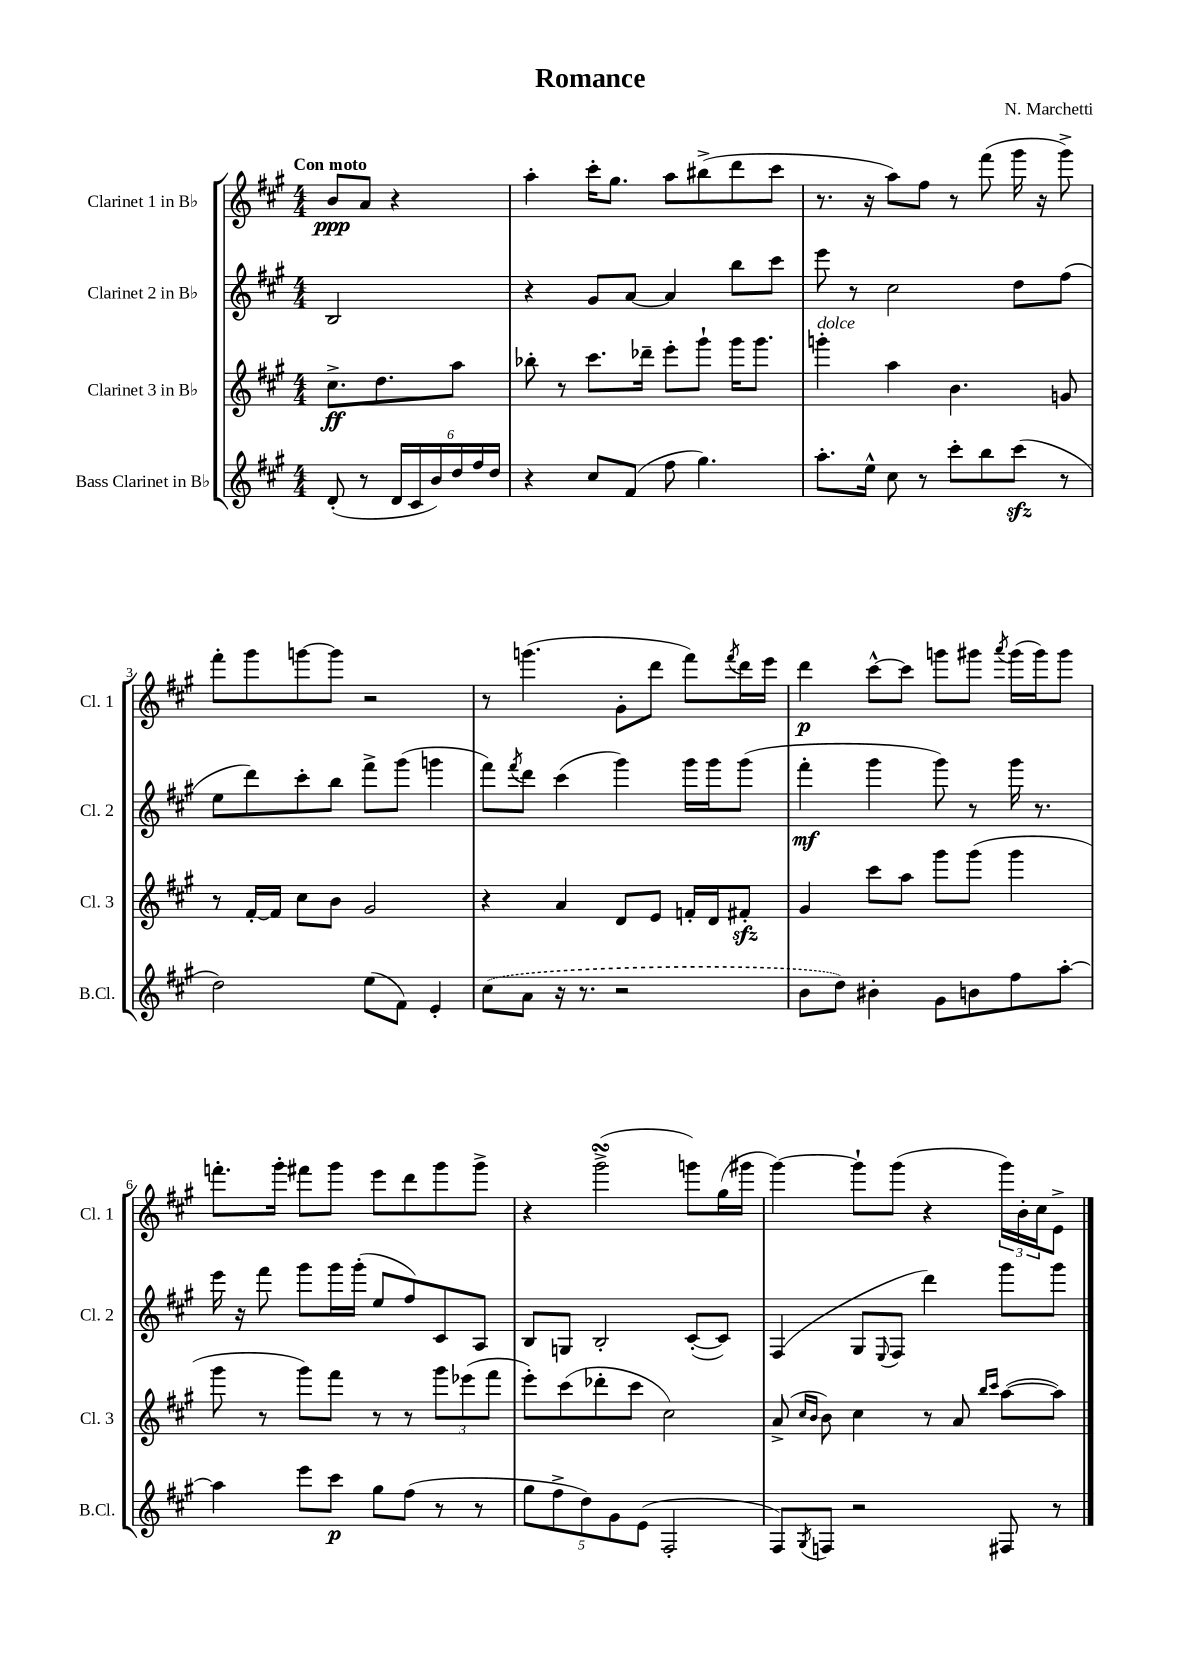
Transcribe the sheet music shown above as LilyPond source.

\header { title = "Romance" composer = "N. Marchetti" }
<<
\new StaffGroup <<
\new Staff = "s0" \with { instrumentName = "Clarinet 1 in Bb" shortInstrumentName = "Cl. 1" } {
    \clef treble \key a \major \numericTimeSignature \time 4/4 \partial 2 \tempo "Con moto"
    b'8\ppp a'8 r4 |
    a''4-. cis'''16-. gis''8. a''8 bis''8->( d'''8 cis'''8 |
    r8. r16 a''8) fis''8 r8 fis'''8( gis'''16 r16 gis'''8->) |
    fis'''8-. gis'''8 g'''8~ g'''8 r2 |
    r8 g'''4.( gis'8-. d'''8 fis'''8) \acciaccatura { fis'''8 } d'''16 e'''16 |
    d'''4\p cis'''8~-^ cis'''8 g'''8 gis'''8 \acciaccatura { a'''8 } gis'''16( gis'''16) gis'''8 |
    f'''8.-. gis'''16-. fis'''8 gis'''8 e'''8 d'''8 gis'''8 gis'''8-> |
    r4 gis'''2->\turn( g'''8) gis''16( gis'''16 |
    gis'''4~) gis'''8-! gis'''8( r4 \tuplet 3/2 { gis'''16) b'16-. cis''16 } e'8-> \bar "|." |
}
\new Staff = "s1" \with { instrumentName = "Clarinet 2 in Bb" shortInstrumentName = "Cl. 2" } {
    \clef treble \key a \major \numericTimeSignature \time 4/4 \partial 2
    b2 |
    r4 gis'8 a'8~ a'4 b''8 cis'''8 |
    e'''8 r8 cis''2 d''8 fis''8( |
    e''8 d'''8) cis'''8-. b''8 fis'''8-> gis'''8( g'''4 |
    fis'''8) \acciaccatura { fis'''8 } d'''8 cis'''4( gis'''4) gis'''16 gis'''16 gis'''8( |
    fis'''4-.\mf gis'''4 gis'''8) r8 gis'''16 r8. |
    e'''16 r16 fis'''8 gis'''8 gis'''16 gis'''16-.( e''8 fis''8) cis'8 a8 |
    b8 g8 b2-. cis'8~-.( cis'8) |
    fis4( gis8 \appoggiatura { e8 } fis8 d'''4) gis'''8 gis'''8 \bar "|." |
}
\new Staff = "s2" \with { instrumentName = "Clarinet 3 in Bb" shortInstrumentName = "Cl. 3" } {
    \clef treble \key a \major \numericTimeSignature \time 4/4 \partial 2
    cis''8.->\ff d''8. a''8 |
    bes''8-. r8 cis'''8. des'''16-- e'''8-. gis'''8-! gis'''16 gis'''8. |
    g'''4-.^\markup { \italic "dolce" } a''4 b'4. g'8 |
    r8 fis'16~-. fis'16 cis''8 b'8 gis'2 |
    r4 a'4 d'8 e'8 f'16-. d'16 fis'8-.\sfz |
    gis'4 cis'''8 a''8 gis'''8 gis'''8( gis'''4 |
    gis'''8 r8 gis'''8) fis'''8 r8 r8 \tuplet 3/2 { gis'''8 ees'''8( fis'''8 } |
    e'''8-.) cis'''8( des'''8-. cis'''8 cis''2) |
    a'8->( \grace { cis''16 b'16 } b'8) cis''4 r8 a'8 \grace { b''16 cis'''16 } a''8~( a''8) \bar "|." |
}
\new Staff = "s3" \with { instrumentName = "Bass Clarinet in Bb" shortInstrumentName = "B.Cl." } {
    \clef treble \key a \major \numericTimeSignature \time 4/4 \partial 2
    d'8-.( r8 \tuplet 6/4 { d'16 cis'16 b'16) d''16 fis''16 d''16 } |
    r4 cis''8 fis'8( fis''8 gis''4.) |
    a''8.-. e''16-^ cis''8 r8 cis'''8-. b''8 cis'''8\sfz( r8 |
    d''2) e''8( fis'8) e'4-. |
    \once \slurDashed cis''8( a'8 r16 r8. r2 |
    b'8 d''8) bis'4-. gis'8 b'8 fis''8 a''8~-. |
    a''4 e'''8 cis'''8\p gis''8 fis''8( r8 r8 |
    \tuplet 5/4 { gis''8 fis''8-> d''8) gis'8 e'8( } fis2-. |
    fis8) \acciaccatura { gis8 } f8 r2 fis8 r8 \bar "|." |
}
>>
>>
